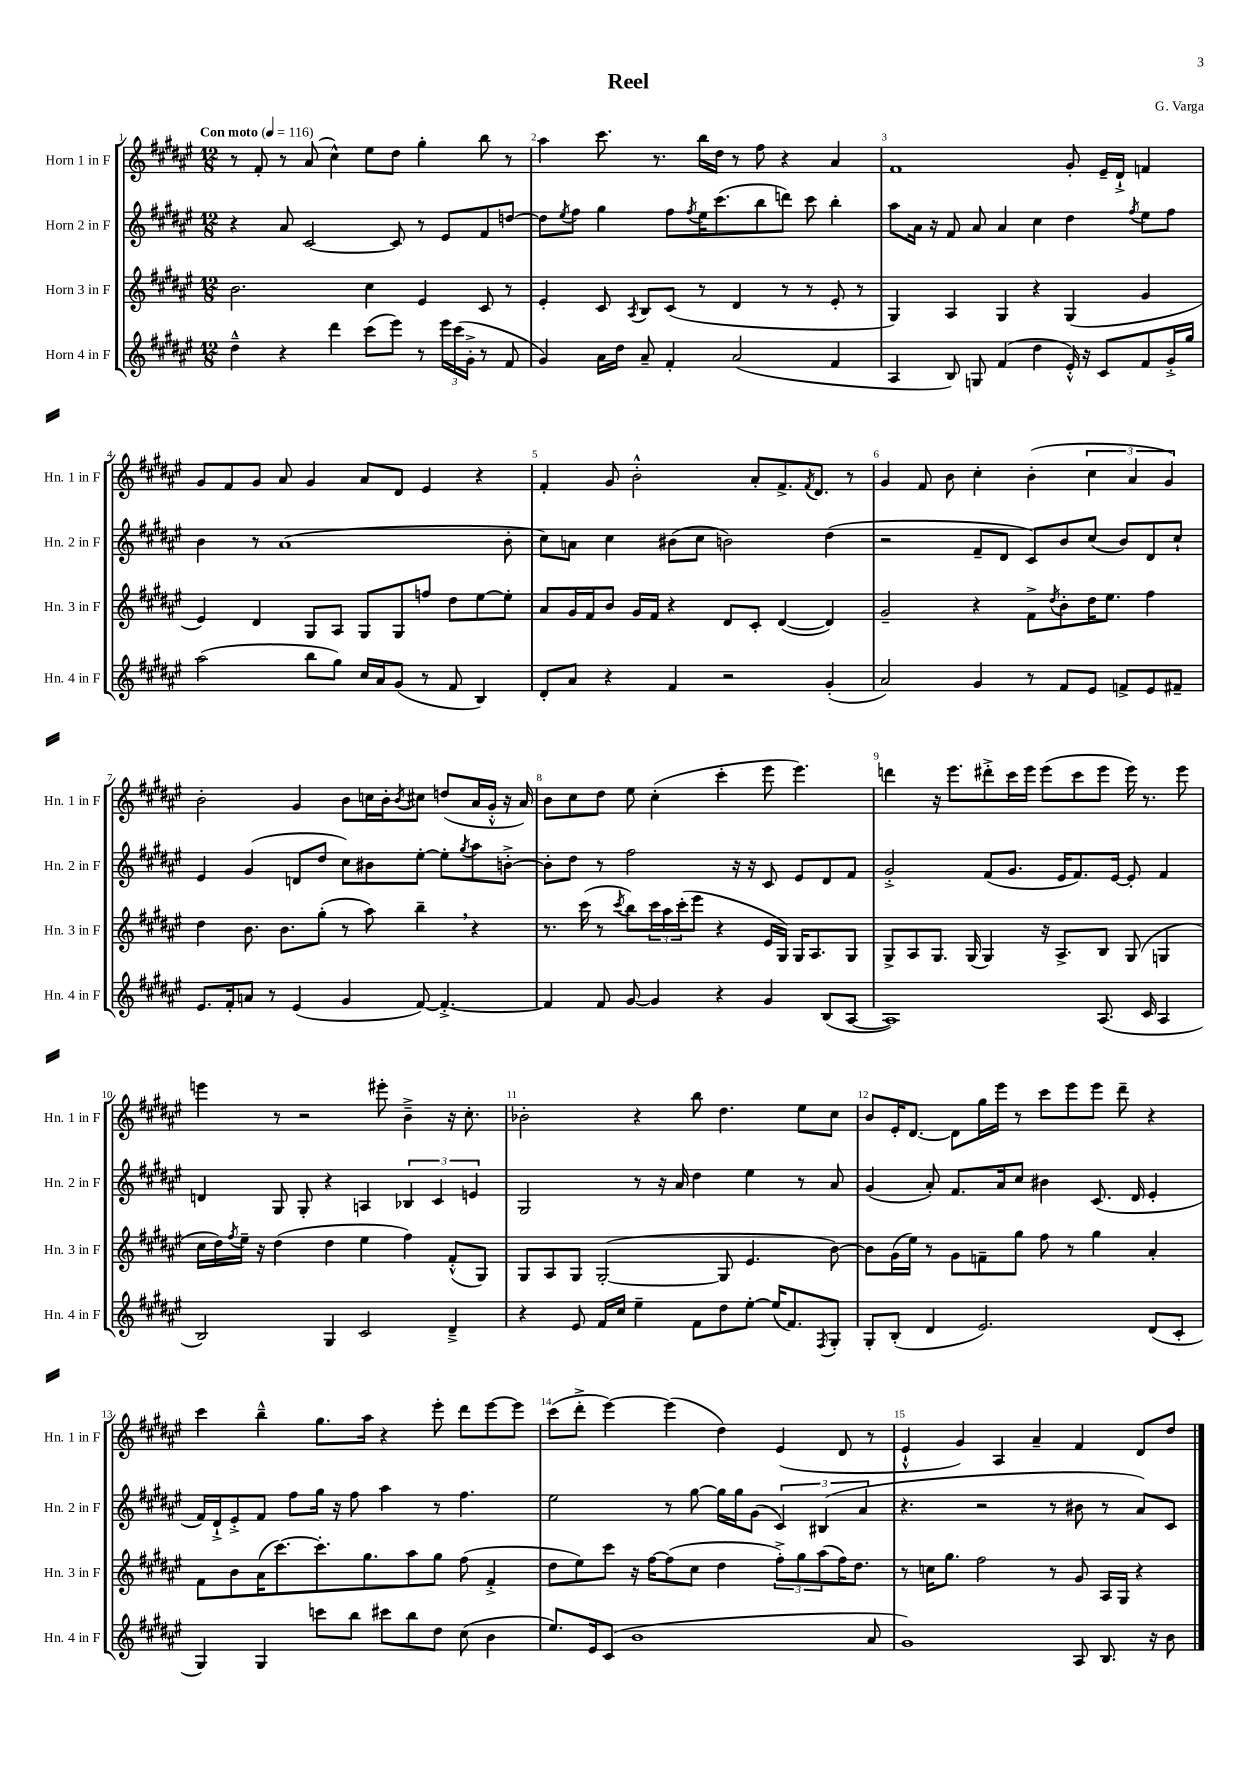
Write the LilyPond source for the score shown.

\header { title = "Reel" composer = "G. Varga" }
<<
\new StaffGroup <<
\new Staff = "s0" \with { instrumentName = "Horn 1 in F" shortInstrumentName = "Hn. 1 in F" } {
    \clef treble \key fis \major \numericTimeSignature \time 12/8 \tempo "Con moto" 4 = 116
    r8 fis'8-. r8 ais'8( cis''4-^) eis''8 dis''8 gis''4-. b''8 r8 |
    ais''4 cis'''8. r8. b''16 dis''16 r8 fis''8 r4 ais'4 |
    fis'1 gis'8-. eis'16-- dis'16-!-> f'4 |
    gis'8 fis'8 gis'8 ais'8 gis'4 ais'8 dis'8 eis'4 r4 |
    fis'4-. gis'8 b'2-.-^ ais'8-. fis'8.-> \acciaccatura { fis'8 } dis'8. r8 |
    gis'4 fis'8 b'8 cis''4-. b'4-.( \tuplet 3/2 { cis''4 ais'4 gis'4) } |
    b'2-. gis'4 b'8 c''16 b'16-. \acciaccatura { b'8 } cis''8 d''8( ais'16 gis'16-.-^ r16 ais'16) |
    b'8 cis''8 dis''8 eis''8 cis''4-.( cis'''4-. eis'''8 eis'''4.) |
    d'''4 r16 eis'''8. dis'''8-.-> cis'''16 eis'''16 eis'''8( cis'''8 eis'''8 eis'''16) r8. eis'''8 |
    e'''4 r8 r2 eis'''8-. b'4---> r16 cis''8.-. |
    bes'2-. r4 b''8 dis''4. eis''8 cis''8 |
    b'8 eis'16-. dis'8.~ dis'8 gis''16 eis'''16 r8 cis'''8 eis'''8 eis'''8 dis'''8-- r4 |
    cis'''4 b''4---^ gis''8. ais''16 r4 eis'''8-. dis'''8 eis'''8~ eis'''8 |
    cis'''8( dis'''8-.-> eis'''4~) eis'''4( dis''4) eis'4( dis'8 r8 |
    eis'4-!-^ gis'4) ais4 ais'4-- fis'4 dis'8 dis''8 \bar "|." |
}
\new Staff = "s1" \with { instrumentName = "Horn 2 in F" shortInstrumentName = "Hn. 2 in F" } {
    \clef treble \key fis \major \numericTimeSignature \time 12/8
    r4 ais'8 cis'2~ cis'8 r8 eis'8 fis'8 d''8~ |
    d''8 \acciaccatura { eis''8 } fis''8 gis''4 fis''8 \acciaccatura { fis''8 } eis''16 cis'''8.( b''8 d'''8) cis'''8 b''4-. |
    ais''8 ais'16 r16 fis'8 ais'8 ais'4 cis''4 dis''4 \acciaccatura { fis''8 } eis''8 fis''8 |
    b'4 r8 ais'1( b'8-. |
    cis''8) a'8 cis''4 bis'8( cis''8 b'2) dis''4( |
    r2 fis'8-- dis'8 cis'8) b'8 cis''8( b'8) dis'8 cis''8-! |
    eis'4 gis'4( d'8 dis''8 cis''8) bis'8 eis''8~-. eis''8-. \acciaccatura { gis''8 } ais''8 b'8~-.-> |
    b'8-. dis''8 r8 fis''2 r16 r16 cis'8 eis'8 dis'8 fis'8 |
    gis'2-.-> fis'8( gis'8. eis'16 fis'8.) eis'16~ eis'8-. fis'4 |
    d'4 gis8 gis8-. r4 a4 \tuplet 3/2 { bes4 cis'4 e'4 } |
    gis2 r8 r16 ais'16 dis''4 eis''4 r8 ais'8 |
    gis'4( ais'8-.) fis'8. ais'16 cis''8 bis'4 cis'8.( dis'16 eis'4-. |
    fis'16) dis'16-!-> eis'8-.-> fis'8 fis''8 gis''16 r16 fis''8 ais''4 r8 fis''4. |
    eis''2 r8 gis''8~ gis''16 gis''16 gis'8( \tuplet 3/2 { cis'4) bis4( ais'4 } |
    r4. r2 r8 bis'8 r8 ais'8) cis'8 \bar "|." |
}
\new Staff = "s2" \with { instrumentName = "Horn 3 in F" shortInstrumentName = "Hn. 3 in F" } {
    \clef treble \key fis \major \numericTimeSignature \time 12/8
    b'2. cis''4 eis'4 cis'8 r8 |
    eis'4-. cis'8 \acciaccatura { ais8 } b8 cis'8( r8 dis'4 r8 r8 eis'8-. r8 |
    gis4) ais4 gis4 r4 gis4( gis'4 |
    eis'4) dis'4 gis8 ais8 gis8 gis8 f''8 dis''8 eis''8~ eis''8-. |
    ais'8 gis'16 fis'16 b'8 gis'16 fis'16 r4 dis'8 cis'8-. dis'4~( dis'4) |
    gis'2-- r4 fis'8-> \acciaccatura { dis''8 } b'8-. dis''16 eis''8. fis''4 |
    dis''4 b'8. b'8. gis''8-.( r8 ais''8) b''4-- \breathe r4 |
    r8. cis'''16( r8 \acciaccatura { cis'''8 } b''8) \tuplet 3/2 { cis'''16 ais''16 cis'''16-.( } eis'''8 r4 eis'16 gis16) gis16 ais8. gis8 |
    gis8-> ais8 gis8. gis16( gis4) r16 ais8.-> b8 gis8( g4 |
    cis''16 dis''16) \acciaccatura { fis''8 } eis''16-- r16 dis''4( dis''4 eis''4 fis''4) fis'8-.-^( gis8) |
    gis8 ais8 gis8 gis2~-.( gis8 eis'4. b'8~) |
    b'8 gis'16( eis''16) r8 gis'8 f'8-- gis''8 fis''8 r8 gis''4 ais'4-. |
    fis'8 b'8 ais'16( cis'''8.~) cis'''8.-. gis''8. ais''8 gis''8 fis''8( fis'4-.-> |
    dis''8 eis''8) cis'''8 r16 fis''16~ fis''8( cis''8 dis''4 \tuplet 3/2 { fis''8-.->) gis''8 ais''8( } fis''16) dis''8. |
    r8 c''16 gis''8. fis''2 r8 gis'8 ais16 gis16 r4 \bar "|." |
}
\new Staff = "s3" \with { instrumentName = "Horn 4 in F" shortInstrumentName = "Hn. 4 in F" } {
    \clef treble \key fis \major \numericTimeSignature \time 12/8
    dis''4---^ r4 dis'''4 cis'''8( eis'''8) r8 \tuplet 3/2 { eis'''16 cis'''16( gis'16-.-> } r8 fis'8 |
    gis'4) ais'16 dis''16 ais'8-- fis'4-. ais'2( fis'4 |
    ais4 b8) g8 fis'4( dis''4 eis'16-.-^) r16 cis'8 fis'8 gis'16-.-> gis''16 |
    ais''2( b''8 gis''8) cis''16 ais'16 gis'8( r8 fis'8 b4) |
    dis'8-. ais'8 r4 fis'4 r2 gis'4-.( |
    ais'2) gis'4 r8 fis'8 eis'8 f'8-> eis'8 fis'8-- |
    eis'8. fis'16-. a'8 r8 eis'4( gis'4 fis'8~) fis'4.~-.-> |
    fis'4 fis'8 gis'8~ gis'4 r4 gis'4 b8( ais8~ |
    ais1) ais8.( cis'16 ais4 |
    b2) gis4 cis'2 dis'4---> |
    r4 eis'8 fis'16 cis''16 eis''4-- fis'8 dis''8 eis''8~-. eis''16( fis'8.) \acciaccatura { fis8 } gis8-. |
    gis8-. b8-.( dis'4 eis'2.) dis'8( cis'8-. |
    gis4) gis4 c'''8 b''8 cis'''8 b''8 dis''8 cis''8( b'4 |
    eis''8.) eis'16 cis'8( b'1 ais'8 |
    gis'1) ais8 b8. r16 b'8 \bar "|." |
}
>>
>>
\layout { \context { \Score \override BarNumber.break-visibility = ##(#f #t #t) barNumberVisibility = #all-bar-numbers-visible } }
